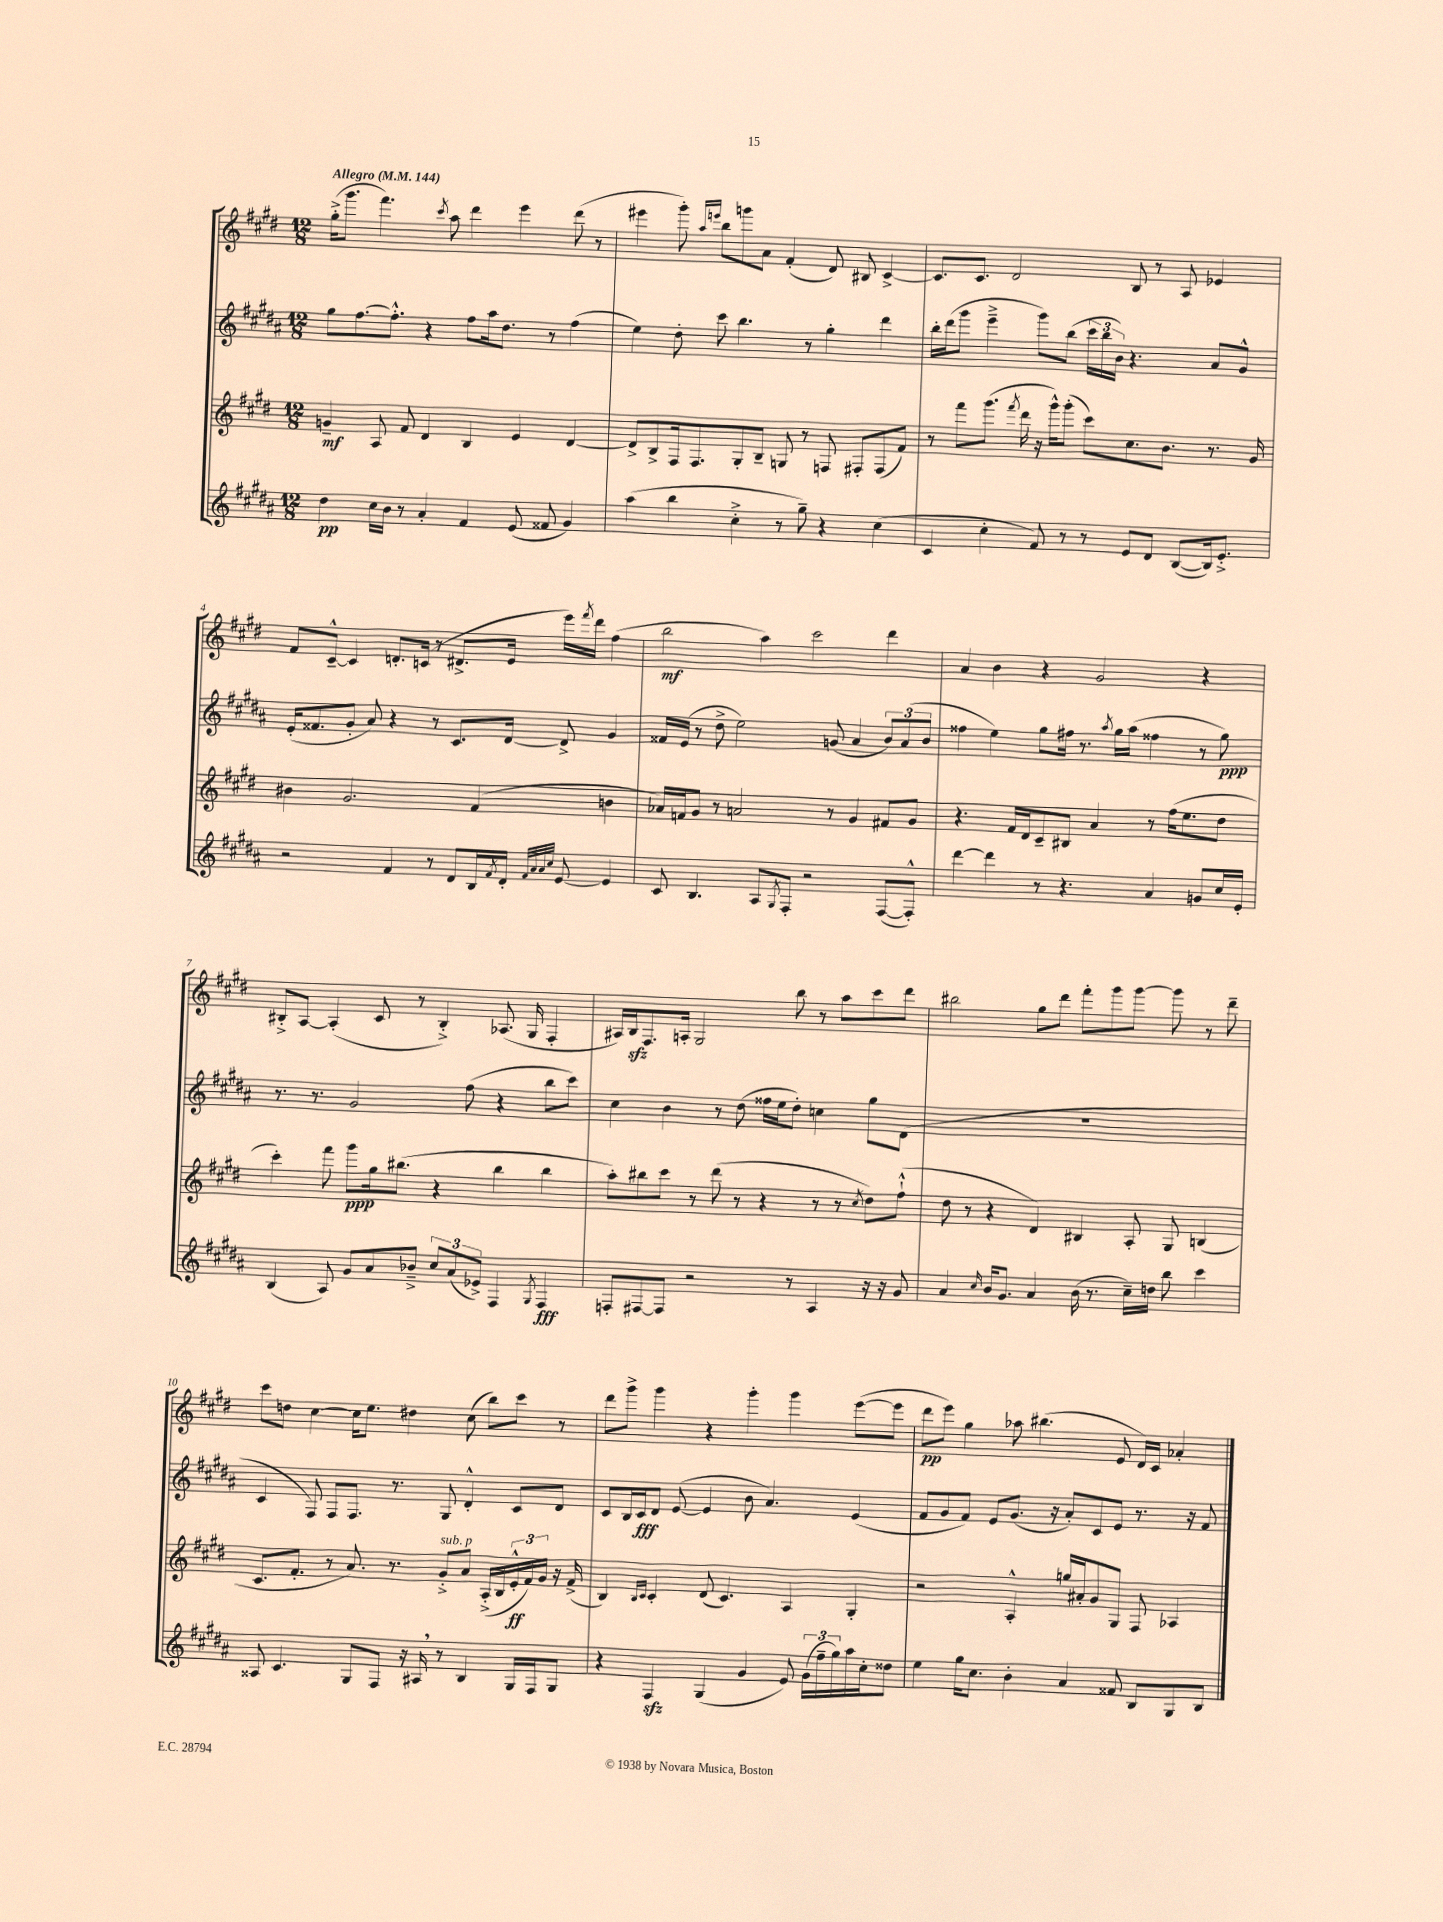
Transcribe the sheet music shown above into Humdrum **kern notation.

**kern	**dynam	**kern	**dynam	**kern	**dynam	**kern	**dynam
*part4	*part4	*part3	*part3	*part2	*part2	*part1	*part1
*staff4	*staff4	*staff3	*staff3	*staff2	*staff2	*staff1	*staff1
*clefG2	*	*clefG2	*	*clefG2	*	*clefG2	*
*k[f#c#g#d#a#]	*	*k[f#c#g#d#]	*	*k[f#c#g#d#a#]	*	*k[f#c#g#d#]	*
*M12/8	*	*M12/8	*	*M12/8	*	*M12/8	*
*MM144	*	*MM144	*	*MM144	*	*MM144	*
=1	=1	=1	=1	=1	=1	=1	=1
!	!	!	!	!	!	!LO:TX:a:B:t=Allegro	!
4dd#\	pp	4gn~/	mf	8gg#\L	.	(16gg#'^\KL	.
.	.	.	.	.	.	8.ggg#\J	.
.	.	.	.	[8.ff#\	.	.	.
16cc#\LL	.	8A/	.	.	.	4.fff#\)	.
16b\JJ	.	.	.	8.ff#'^^\J]	.	.	.
8r	.	8f#/	.	.	.	.	.
4a#'/	.	4d#/	.	4r	.	.	.
.	.	.	.	.	.	8qccc#/	.
.	.	.	.	.	.	8aa\	.
4f#/	.	4B/	.	8ff#\L	.	4ddd#\	.
.	.	.	.	16aa#\k	.	.	.
.	.	.	.	8.dd#\J	.	.	.
(8e/	.	4e/	.	.	.	4eee\	.
8f##X/	.	.	.	8r	.	.	.
4g#/)	.	[4d#/	.	(4ff#\	.	(8ddd#\	.
.	.	.	.	.	.	8r	.
=2	=2	=2	=2	=2	=2	=2	=2
(4aa#\	.	8d#^/L]	.	4ee\)	.	4eee#X\	.
.	.	8B^/	.	.	.	.	.
4bb\	.	16F#/k	.	8dd#'\	.	8ggg#'\)	.
.	.	8.F#/	.	.	.	.	.
.	.	.	.	.	.	16qqaa/LL	.
.	.	.	.	.	.	16qqeeen/JJ	.
.	.	.	.	8ccc#\	.	8bb\L	.
4cc#'^\	.	8G#'/	.	4.bb\	.	8gggn\	.
.	.	8B~/J	.	.	.	8a\J	.
8r	.	8Gn/	.	.	.	(4f#'/	.
8gg#~\)	.	8r	.	8r	.	.	.
4r	.	8Fn/	.	4gg#'\	.	8d#/)	.
.	.	8F#X'/L	.	.	.	8B#X/	.
(4cc#\	.	(8F#/	.	4ddd#\	.	[4c#^/	.
.	.	8f#/J)	.	.	.	.	.
=3	=3	=3	=3	=3	=3	=3	=3
4c#/	.	8r	.	16bb'\LL	.	8.c#/L]	.
.	.	.	.	(16ddd#\J	.	.	.
.	.	8fff#\L	.	8ggg#\J	.	.	.
.	.	.	.	.	.	8.c#/J	.
4cc#'\	.	(8.ggg#\J	.	4eee~^\	.	.	.
.	.	.	.	.	.	2d#/	.
.	.	8qfff#/	.	.	.	.	.
.	.	16ddd#\	.	.	.	.	.
8f#/)	.	16r	.	8ggg#\L)	.	.	.
.	.	16ggg#^^\KL)	.	.	.	.	.
8r	.	(8ggg#'\J	.	(8bb\J	.	.	.
8r	.	8ccc#\L)	.	24ccc#\LL	.	.	.
.	.	.	.	24bb\	.	.	.
.	.	.	.	24b\JJ)	.	.	.
8e/L	.	8.cc#\	.	4.r	.	8B/	.
8d#/J	.	.	.	.	.	8r	.
.	.	8.b\J	.	.	.	.	.
([8B/L	.	.	.	.	.	8A/	.
16B/k])	.	8.r	.	8a#/L	.	4e-X/	.
8.e'^/J	.	.	.	.	.	.	.
.	.	.	.	8g#^^/J	.	.	.
.	.	16g#/	.	.	.	.	.
!!LO:LB:g=z
=4	=4	=4	=4	=4	=4	=4	=4
2r	.	4b#X\	.	(16e'/KL	.	8f#/L	.
.	.	.	.	8.f##X/	.	.	.
.	.	.	.	.	.	[8c#~^^/J	.
.	.	2.g#/	.	8g#'/J	.	4c#/]	.
.	.	.	.	8a#/)	.	.	.
4f#/	.	.	.	4r	.	8.dn'/L	.
.	.	.	.	.	.	(16cn/Jk	.
8r	.	.	.	8r	.	8r	.
8d#/L	.	.	.	8.c#/L	.	8.d#X^/L	.
16B/L	.	(4f#/	.	.	.	.	.
8qf#/	.	.	.	.	.	.	.
16d#'/JJ	.	.	.	[16d#/Jk	.	16e/Jk	.
32qqf#/LLL	.	.	.	.	.	.	.
32qqa#/	.	.	.	.	.	.	.
32qqa#/	.	.	.	.	.	.	.
32qqcc#/JJJ	.	.	.	.	.	.	.
[8e/	.	.	.	8d#^/]	.	16eee\LL)	.
.	.	.	.	.	.	8qfff#/	.
.	.	.	.	.	.	16ddd#\JJ	.
4e/]	.	4bn\	.	4g#/	.	(4ff#\	.
=5	=5	=5	=5	=5	=5	=5	=5
8c#/	.	16a-X/LL)	.	16f##X/LL	.	2bb\	mf
.	.	16fn/J	.	(16e/JJ	.	.	.
4.B/	.	8g#/J	.	8r	.	.	.
.	.	8r	.	8dd#^\	.	.	.
.	.	2an/	.	2ee\)	.	.	.
8A#/L	.	.	.	.	.	4aa\)	.
8qG#/	.	.	.	.	.	.	.
8F#'/J	.	.	.	.	.	.	.
2r	.	.	.	.	.	2ccc#\	.
.	.	8r	.	(8gn/	.	.	.
.	.	4g#/	.	4a#/	.	.	.
([8F#/L	.	8f#X/L	.	12b/L)	.	4ddd#\	.
.	.	.	.	(12a#/	.	.	.
8F#'^^/J])	.	8g#/J	.	.	.	.	.
.	.	.	.	12b/J	.	.	.
=6	=6	=6	=6	=6	=6	=6	=6
[4ddd#\	.	4.r	.	4ff##X\	.	4a/	.
4ddd#\]	.	.	.	4ee\)	.	4b\	.
.	.	16f#/LL	.	.	.	.	.
.	.	16d#/J	.	.	.	.	.
8r	.	8c#~/	.	8gg#\L	.	4r	.
4.r	.	8B#X/J	.	16ff#X\Jk	.	.	.
.	.	.	.	8.r	.	.	.
.	.	4a/	.	.	.	2g#/	.
.	.	.	.	8qaa#/	.	.	.
.	.	.	.	16gg#\LL	.	.	.
.	.	.	.	(16aa#\JJ	.	.	.
4a#/	.	8r	.	4ff##X\	.	.	.
.	.	(16ff#\KL	.	.	.	.	.
.	.	8.ee\	.	.	.	.	.
8gn/L	.	.	.	8r	.	4r	.
16cc#/L	.	8dd#\J	.	8gg#\)	ppp	.	.
16e'/JJ	.	.	.	.	.	.	.
!!LO:LB:g=z
=7	=7	=7	=7	=7	=7	=7	=7
(4B/	.	4ccc#'\)	.	8.r	.	8B#X'^/L	.
.	.	.	.	.	.	[8A/J	.
.	.	.	.	8.r	.	.	.
8A#/)	.	8fff#\	.	.	.	(4A'/]	.
8g#/L	.	8ggg#\L	ppp	2g#/	.	.	.
8a#/	.	16gg#\k	.	.	.	8c#/	.
.	.	(8.bb#X\J	.	.	.	.	.
8b-X~^/J	.	.	.	.	.	8r	.
12cc#/L	.	4r	.	.	.	4B#'^/)	.
(12a#/	.	.	.	.	.	.	.
.	.	.	.	(8ff#\	.	.	.
12e-X^/J)	.	.	.	.	.	.	.
4F#/	.	4bb#\	.	4r	.	(8.A-X/	.
.	.	.	.	.	.	16G#/	.
8qG#/	.	.	.	.	.	.	.
4F#/	fff	4bb#\	.	8bb\L	.	4F#'/	.
.	.	.	.	8ccc#\J)	.	.	.
=8	=8	=8	=8	=8	=8	=8	=8
8Fn'/L	.	8aa'\L)	.	4cc#\	.	16A#X/LL)	.
.	.	.	.	.	.	16Bzz/J	.
[8F#X/	.	8bb#X\	.	.	.	8.F#/	.
8F#/J]	.	8ccc#\J	.	4b\	.	.	.
.	.	.	.	.	.	16An'/Jk	.
2r	.	8r	.	.	.	2G#/	.
.	.	(8ddd#\	.	8r	.	.	.
.	.	8r	.	(8dd#\	.	.	.
.	.	4r	.	16ff##X\LL	.	.	.
.	.	.	.	16ee\J	.	.	.
8r	.	.	.	8dd#'\J)	.	8bb\	.
4A#/	.	8r	.	4ccn\	.	8r	.
.	.	8r	.	.	.	8aa\L	.
.	.	8qcc#/	.	.	.	.	.
16r	.	8dd#\L)	.	8gg#\L	.	8ccc#\	.
16r	.	.	.	.	.	.	.
8g#/	.	(8ff#`^^\J	.	(8d#\J	.	8ddd#\J	.
=9	=9	=9	=9	=9	=9	=9	=9
4a#/	.	8dd#\	.	1.r	.	2bb#X\	.
.	.	8r	.	.	.	.	.
16qqcc#/	.	.	.	.	.	.	.
16b/KL	.	4r	.	.	.	.	.
8.g#/J	.	.	.	.	.	.	.
4a#/	.	4d#/)	.	.	.	8gg#\L	.
.	.	.	.	.	.	8ddd#\J	.
(16b\	.	4B#X/	.	.	.	8fff#'\L	.
8.r	.	.	.	.	.	.	.
.	.	.	.	.	.	8ggg#\	.
16cc#~\LL)	.	8A'/	.	.	.	[8ggg#\J	.
16ddn\JJ	.	.	.	.	.	.	.
8bb\	.	8G#/	.	.	.	8ggg#\]	.
4ccc#\	.	(4Bn/	.	.	.	8r	.
.	.	.	.	.	.	8ddd#~\	.
!!LO:LB:g=z
=10	=10	=10	=10	=10	=10	=10	=10
8A##X/	.	8.c#/L	.	4c#/	.	8ccc#\L	.
4.c#/	.	.	.	.	.	8ddn\J	.
.	.	8.f#'/J	.	.	.	.	.
.	.	.	.	8F#/)	.	[4cc#\	.
.	.	8r	.	8F#/L	.	.	.
8G#/L	.	8.a/)	.	8.F#/J	.	16cc#\KL]	.
.	.	.	.	.	.	8.ee\J	.
8F#/J	.	.	.	.	.	.	.
.	.	8.r	.	8.r	.	.	.
16r	.	.	.	.	.	4dd#X\	.
16A#X,/	.	.	.	.	.	.	.
!	!	!LO:TX:a:i:t=sub. p	!	!	!	!	!
8r	.	8g#'^/L	.	8G#/	.	.	.
4B/	.	8a/J	.	4d#'^^/	.	(8cc#\	.
.	.	(16A'^/LL	.	.	.	8bb\L)	.
.	.	16B/	.	.	.	.	.
16G#/LL	.	24e'^^/	ff	8c#/L	.	8ccc#\J	.
.	.	24f#/)	.	.	.	.	.
16F#/J	.	.	.	.	.	.	.
.	.	24g#/JJ	.	.	.	.	.
8G#/J	.	16r	.	8d#/J	.	8r	.
.	.	(16f#^/	.	.	.	.	.
=11	=11	=11	=11	=11	=11	=11	=11
4r	.	4B/)	.	8c#/L	.	8ddd#\L	.
.	.	.	.	16B/L	.	8ggg#^\J	.
.	.	.	.	16c#/J	fff	.	.
.	.	16qqB/LL	.	.	.	.	.
.	.	16qqc#/JJ	.	.	.	.	.
4F#zz/	.	4c#'/	.	8d#/J	.	4ggg#\	.
.	.	.	.	([8e/	.	.	.
(4G#/	.	(8d#/	.	4e/]	.	4r	.
.	.	4.c#/)	.	.	.	.	.
4g#/	.	.	.	8b\	.	4ggg#'\	.
.	.	.	.	4.a#/)	.	.	.
8e/)	.	4A/	.	.	.	4ggg#\	.
(24g#\LL	.	.	.	.	.	.	.
24ff#~\	.	.	.	.	.	.	.
24gg#\)	.	.	.	.	.	.	.
16aa#\	.	4G#'/	.	(4e/	.	([8eee\L	.
16cc#'\J	.	.	.	.	.	.	.
8dd##X\J	.	.	.	.	.	8eee\J]	.
=12	=12	=12	=12	=12	=12	=12	=12
4ee\	.	2r	.	8f#/L	.	8ddd#\L	pp
.	.	.	.	8g#/	.	8eee\J)	.
16gg#\KL	.	.	.	8f#/J)	.	4gg#\	.
8.cc#\J	.	.	.	.	.	.	.
.	.	.	.	8e/L	.	.	.
4b'\	.	4A'^^/	.	(8.g#/J	.	8aa-X\	.
.	.	.	.	.	.	(4.bb#X\	.
.	.	.	.	16r	.	.	.
4a#/	.	16ggn/LL	.	8a#'/L)	.	.	.
.	.	16a#X'/J	.	.	.	.	.
.	.	8g#/	.	8c#/	.	.	.
8f##X/	.	8G#/J	.	8e/J	.	8e/	.
8B/L	.	8F#/	.	8.r	.	16d#/LL)	.
.	.	.	.	.	.	16c#/JJ	.
8G#/	.	4A-X/	.	.	.	4a-X'/	.
.	.	.	.	16r	.	.	.
8B/J	.	.	.	8f#/	.	.	.
==	==	==	==	==	==	==	==
*-	*-	*-	*-	*-	*-	*-	*-
